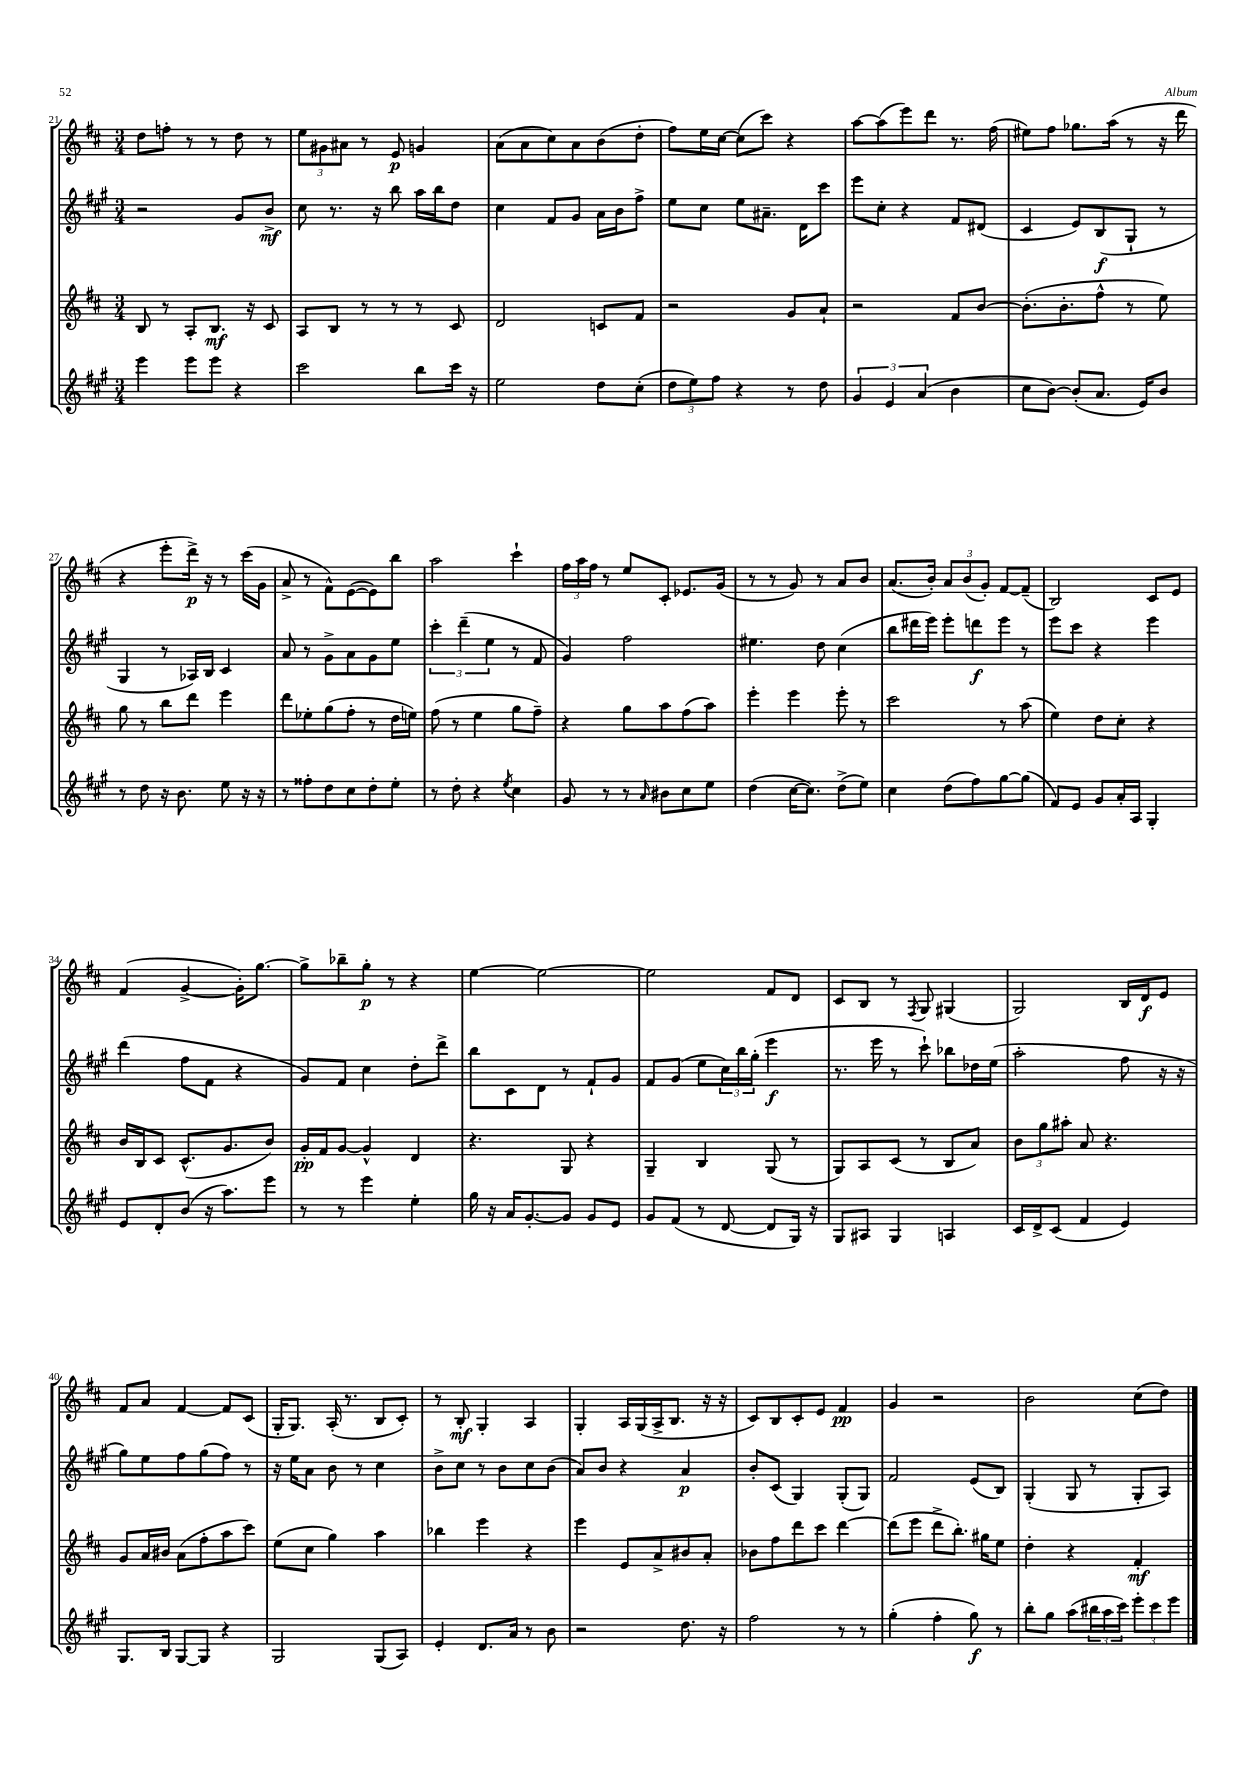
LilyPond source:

<<
\new StaffGroup <<
\new Staff = "s0" {
    \clef treble \key d \major \numericTimeSignature \time 3/4
    d''8 f''8-. r8 r8 d''8 r8 |
    \tuplet 3/2 { e''8 gis'8 ais'8 } r8 e'8\p g'4 |
    a'8( a'8 cis''8) a'8 b'8( d''8-. |
    fis''8) e''16 cis''16~ cis''8( cis'''8) r4 |
    a''8~ a''8( e'''8) d'''8 r8. fis''16( |
    eis''8) fis''8 ges''8. a''16( r8 r16 d'''16 |
    r4 e'''8-. d'''16->\p) r16 r8 cis'''16( g'16 |
    a'8-> r8 fis'8-^) e'8~( e'8) b''8 |
    a''2 cis'''4-! |
    \tuplet 3/2 { fis''16 a''16 fis''16 } r8 e''8 cis'8-. ees'8. g'16( |
    r8 r8 g'8) r8 a'8 b'8 |
    a'8.( b'16-.) \tuplet 3/2 { a'8 b'8( g'8-.) } fis'8~ fis'8--( |
    b2) cis'8 e'8 |
    fis'4( g'4~-> g'16-.) g''8.~ |
    g''8-> bes''8-- g''8-.\p r8 r4 |
    e''4~ e''2~ |
    e''2 fis'8 d'8 |
    cis'8 b8 r8 \acciaccatura { fis8 } g8 gis4( |
    g2) b16 d'16\f e'8 |
    fis'8 a'8 fis'4~ fis'8 cis'8( |
    g16-. g8.) a16-.( r8. b8 cis'8-.) |
    r8 b8-.\mf g4-. a4 |
    g4-. a16 g16( a16-> b8. r16 r16 |
    cis'8) b8 cis'8-. e'8 fis'4\pp |
    g'4 r2 |
    b'2 cis''8( d''8) \bar "|." |
}
\new Staff = "s1" {
    \clef treble \key a \major \numericTimeSignature \time 3/4
    r2 gis'8 b'8->\mf |
    cis''8 r8. r16 b''8 a''16 b''16 d''8 |
    cis''4 fis'8 gis'8 a'16 b'16 fis''8-> |
    e''8 cis''8 e''8 ais'8.-- d'16 cis'''8 |
    e'''8 cis''8-. r4 fis'8 dis'8( |
    cis'4 e'8) b8\f( gis8-! r8 |
    gis4 r8 aes16) b16 cis'4 |
    a'8 r8 gis'8-> a'8 gis'8 e''8 |
    \tuplet 3/2 { cis'''4-. d'''4--( e''4 } r8 fis'8 |
    gis'4) fis''2 |
    eis''4. d''8 cis''4( |
    b''8 dis'''16 e'''16) e'''8-. d'''8\f e'''8 r8 |
    e'''8 cis'''8 r4 e'''4 |
    d'''4( fis''8 fis'8 r4 |
    gis'8) fis'8 cis''4 d''8-. d'''8-> |
    b''8 cis'8 d'8 r8 fis'8-! gis'8 |
    fis'8 gis'8( e''8 \tuplet 3/2 { cis''16) b''16 gis''16-.( } e'''4\f |
    r8. e'''16 r8 cis'''8-!) bes''8 des''16 e''16( |
    a''2-. fis''8 r16 r16 |
    gis''8) e''8 fis''8 gis''8( fis''8) r8 |
    r16 e''16 a'8 b'8 r8 cis''4 |
    b'8-> cis''8 r8 b'8 cis''8 b'8( |
    a'8) b'8 r4 a'4\p |
    b'8-. cis'8( gis4) gis8-.( gis8) |
    fis'2 e'8( b8) |
    gis4-.( gis8 r8 gis8-. a8) \bar "|." |
}
\new Staff = "s2" {
    \clef treble \key d \major \numericTimeSignature \time 3/4
    b8 r8 a8-. b8.\mf r16 cis'8 |
    a8 b8 r8 r8 r8 cis'8 |
    d'2 c'8 fis'8 |
    r2 g'8 a'8-! |
    r2 fis'8 b'8~ |
    b'8.-.( b'8.-. fis''8-^ r8 e''8) |
    g''8 r8 b''8 d'''8 e'''4 |
    d'''8 ees''8-. g''8( fis''8-. r8 d''16 e''16) |
    fis''8( r8 e''4 g''8 fis''8--) |
    r4 g''8 a''8 fis''8( a''8) |
    e'''4-. e'''4 e'''8-. r8 |
    cis'''2 r8 a''8( |
    e''4) d''8 cis''8-. r4 |
    b'16 b16 cis'8 cis'8.-^( g'8. b'8) |
    g'16-.\pp fis'16 g'8~ g'4-^ d'4 |
    r4. g8 r4 |
    g4-- b4 g8( r8 |
    g8) a8 cis'8( r8 b8 a'8) |
    \tuplet 3/2 { b'8 g''8 ais''8-. } a'8 r4. |
    g'8 a'16 bis'16 a'8( fis''8-. a''8 cis'''8) |
    e''8( cis''8 g''4) a''4 |
    bes''4 e'''4 r4 |
    e'''4 e'8 a'8-> bis'8 a'8-. |
    bes'8 fis''8 d'''8 cis'''8 d'''4~ |
    d'''8( e'''8 d'''8-> b''8.-.) gis''16 e''8 |
    d''4-. r4 fis'4-.\mf \bar "|." |
}
\new Staff = "s3" {
    \clef treble \key a \major \numericTimeSignature \time 3/4
    e'''4 e'''8 e'''8 r4 |
    cis'''2 b''8 cis'''16 r16 |
    e''2 d''8 cis''8-.( |
    \tuplet 3/2 { d''8 e''8) fis''8 } r4 r8 d''8 |
    \tuplet 3/2 { gis'4 e'4 a'4( } b'4 |
    cis''8 b'8~) b'8-.( a'8. e'16) b'8 |
    r8 d''8 r16 b'8. e''8 r16 r16 |
    r8 fisis''8-. d''8 cis''8 d''8-. e''8-. |
    r8 d''8-. r4 \acciaccatura { e''8 } cis''4 |
    gis'8 r8 r8 \grace { a'16 } bis'8 cis''8 e''8 |
    d''4( cis''16~ cis''8.) d''8->( e''8) |
    cis''4 d''8( fis''8) gis''8~ gis''8( |
    fis'8) e'8 gis'8 a'16-. a16 gis4-. |
    e'8 d'8-. b'8( r16 a''8.) e'''8 |
    r8 r8 e'''4 e''4-. |
    gis''16 r16 a'16 gis'8.~-. gis'8 gis'8 e'8 |
    gis'8 fis'8( r8 d'8~ d'8 gis16) r16 |
    gis8 ais8 gis4 a4 |
    cis'16 d'16-> cis'8( fis'4 e'4) |
    gis8. b16 gis8~ gis8 r4 |
    gis2 gis8( a8) |
    e'4-. d'8. a'16 r8 b'8 |
    r2 d''8. r16 |
    fis''2 r8 r8 |
    gis''4-.( fis''4-. gis''8\f) r8 |
    b''8-. gis''8 a''8( \tuplet 3/2 { bis''16 a''16 cis'''16) } \tuplet 3/2 { e'''8-. cis'''8 e'''8 } \bar "|." |
}
>>
>>
\layout { \context { \Score currentBarNumber = #21 } }
